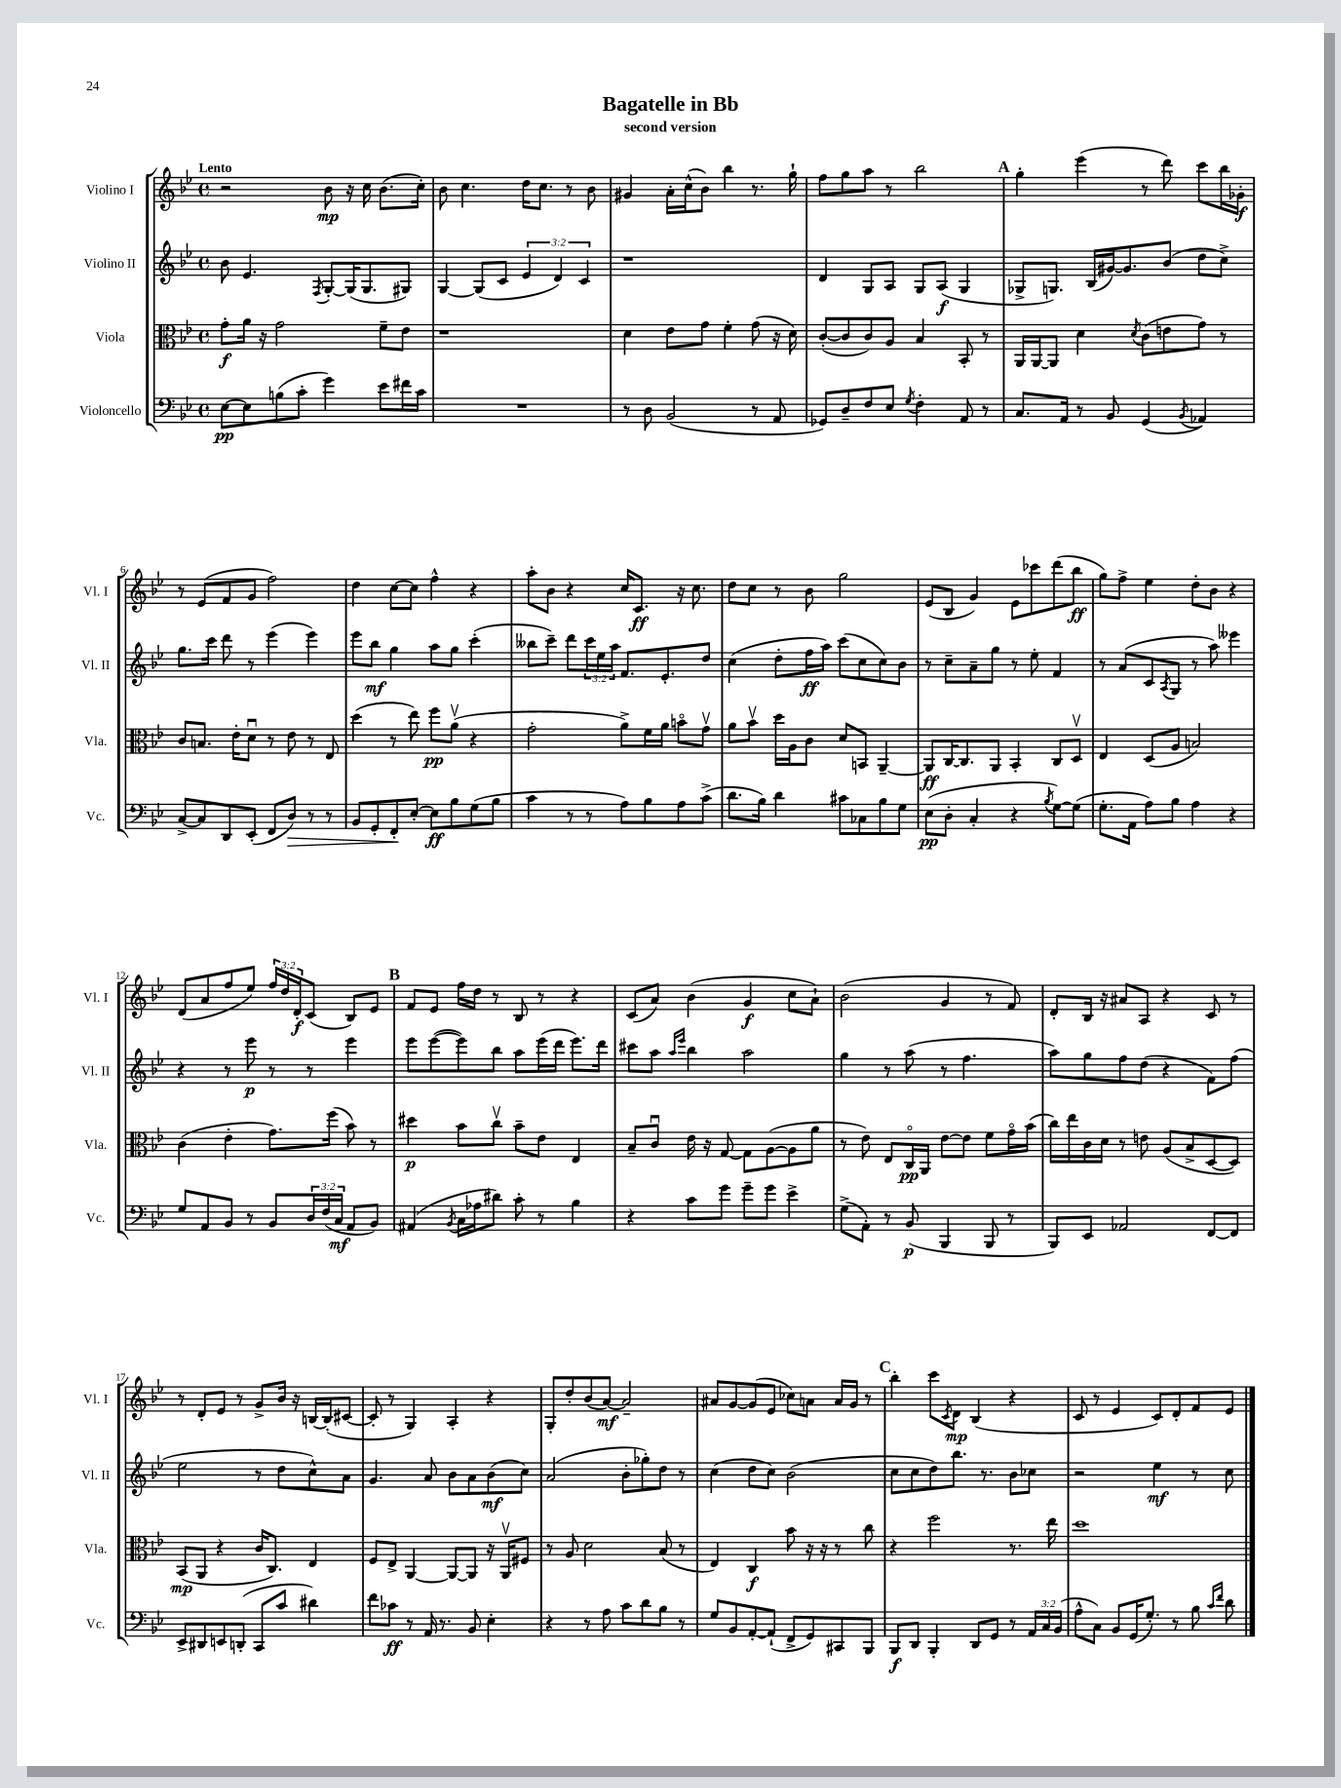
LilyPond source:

\header { title = "Bagatelle in Bb" subtitle = "second version" }
<<
\new StaffGroup <<
\new Staff = "s0" \with { instrumentName = "Violino I" shortInstrumentName = "Vl. I" } {
    \clef treble \key bes \major \defaultTimeSignature \time 4/4 \override Staff.TupletNumber.text = #tuplet-number::calc-fraction-text \tempo "Lento"
    r2 bes'8\mp r16 c''16 bes'8.( c''16-.) |
    bes'8 c''4. d''16 c''8. r8 bes'8 |
    gis'4 a'16-. c''16-^( bes'8) bes''4 r8. g''16-! |
    f''8 g''8 a''8 r8 bes''2 |
    \mark \markup { \bold "A" } g''4-. ees'''4( r8 d'''8) c'''8 bes''16 ges'16-.\f |
    r8 ees'8( f'8 g'8 f''2) |
    d''4 c''8~ c''8 f''4-^ r4 |
    a''8-. bes'8 r4 c''16 c'8.\ff r16 c''8. |
    d''8 c''8 r8 bes'8 g''2 |
    ees'8( bes8 g'4) ees'8 ces'''8 d'''8( bes''8\ff |
    g''8) f''8-> ees''4 d''8-. bes'8 r4 |
    d'8( a'8 f''8 ees''8) \tuplet 3/2 { f''16 d''16 d'16-.\f } c'8( bes8) ees'8 |
    \mark \markup { \bold "B" } f'8 ees'8 f''16 d''16 r8 bes8 r8 r4 |
    c'8( a'8) bes'4( g'4\f c''8 a'8-!) |
    bes'2( g'4 r8 f'8) |
    d'8-. bes16 r16 ais'8 a8 r4 c'8 r8 |
    r8 d'8-. ees'8 r8 g'8-> bes'16 r16 b16~ b16-.( cis'8~ |
    cis'8-. r8 g4) a4-. r4 |
    g8-. d''8-. bes'8( a'8~\mf) a'2-- |
    ais'8 g'8~ g'8( ees'8 ces''8) a'8 a'16 g'16 r8 |
    \mark \markup { \bold "C" } bes''4-. c'''8 \acciaccatura { c'8 } d'8\mp bes4( r4 |
    c'8 r8 ees'4 c'8) d'8-. f'8 ees'8 \bar "|." |
}
\new Staff = "s1" \with { instrumentName = "Violino II" shortInstrumentName = "Vl. II" } {
    \clef treble \key bes \major \defaultTimeSignature \time 4/4 \override Staff.TupletNumber.text = #tuplet-number::calc-fraction-text
    bes'8 ees'4. \acciaccatura { f8 } g8~-. g16( g8. gis8) |
    g4~ g8( c'8 \tuplet 3/2 { ees'4 d'4) c'4 } |
    r1 |
    d'4 g8 a8 g8 a8\f( g4 |
    \mark \markup { \bold "A" } ges8-> g8.) bes16( gis'16~) gis'8. bes'8( d''8 c''8->) |
    g''8. c'''16 d'''8 r8 ees'''4( ees'''4) |
    ees'''8 bes''8\mf g''4 a''8 g''8 c'''4-.( |
    beses''8 c'''8--) d'''8 \tuplet 3/2 { c'''16 ees''16 a''16 } f'8. ees'8.-. d''8 |
    c''4( d''8-. f''16\ff a''16) c'''8( c''8 c''8) bes'8 |
    r8 c''8-- a'8-- g''8 r8 ees''8-. f'4 |
    r8 a'8( c'8 \acciaccatura { a8 } g8 r8 a''8) eeses'''4 |
    r4 r8 ees'''8\p r8 r8 ees'''4 |
    \mark \markup { \bold "B" } ees'''8 ees'''8~( ees'''8) bes''8 a''8 ees'''16( d'''16 ees'''8.) d'''16 |
    cis'''8 a''8 \grace { a''16 ees'''16 } bes''4 a''2 |
    g''4 r8 a''8( r8 f''4. |
    a''8) g''8 f''8 d''8( r4 f'8) f''8( |
    ees''2 r8 d''8 c''8-^) a'8 |
    g'4. a'8 bes'8 a'8 bes'8\mf( c''8) |
    a'2( bes'8-. ges''8-.) d''8 r8 |
    c''4( d''8 c''8) bes'2( |
    \mark \markup { \bold "C" } c''8 c''8 d''8) bes''8. r8. bes'8 ces''8 |
    r2 ees''4\mf r8 c''8 \bar "|." |
}
\new Staff = "s2" \with { instrumentName = "Viola" shortInstrumentName = "Vla." } {
    \clef alto \key bes \major \defaultTimeSignature \time 4/4
    g'8-.\f a'16 r16 g'2 f'8-- ees'8 |
    r1 |
    d'4 ees'8 g'8 f'4-. g'8( r16 d'16) |
    c'8~-.( c'8 c'8) a8 bes4 bes,8-. r8 |
    \mark \markup { \bold "A" } a,16 a,16~ a,8 d'4 \acciaccatura { d'8 } c'8( e'8 g'8) r8 |
    c'8 b8. ees'16-. d'8\downbow r8 ees'8 r8 ees8 |
    d''4( r8 ees''8) f''8\pp a'8\upbow( r4 |
    g'2-. a'8->) f'16 a'16 b'8\flageolet g'8\upbow |
    a'8 bes'8\upbow d''16 a16 c'8 d'8 b,8 a,4~-- |
    a,8\ff c16~ c8. a,8 bes,4-. c8 d8\upbow |
    ees4 d8( a8 b2) |
    c'4( ees'4-. g'8.) f''16( bes'8) r8 |
    \mark \markup { \bold "B" } dis''4\p bes'8 c''8\upbow bes'8-- ees'8 ees4 |
    bes8-- c'8\downbow ees'16 r16 g8~ g8 a8~( a8 a'8 |
    r8 ees'8) ees8 c16\flageolet\pp a,16 ees'8~ ees'8 f'8 g'16\flageolet bes'16( |
    c''16) ees''16 c'16 d'16 r8 e'8 a8( bes8-> d8~ d8) |
    bes,8\mp( a,8 r4 c'16 c8.) ees4 |
    f8 ees8-> a,4~ a,8~ a,8 r16 a,16\upbow fis8 |
    r8 a8 d'2 bes8( r8 |
    ees4) c4\f bes'8 r16 r16 r8 c''8 |
    \mark \markup { \bold "C" } r4 f''2 r8. ees''16 |
    d''1 \bar "|." |
}
\new Staff = "s3" \with { instrumentName = "Violoncello" shortInstrumentName = "Vc." } {
    \clef bass \key bes \major \defaultTimeSignature \time 4/4 \override Staff.TupletNumber.text = #tuplet-number::calc-fraction-text
    ees8~\pp ees8 b8( c'8-. g'4) ees'8 fis'16 c'16 |
    R1 |
    r8 d8 bes,2( r8 a,8 |
    ges,8) d8-- f8 ees8 \acciaccatura { g8 } f4-. a,8 r8 |
    \mark \markup { \bold "A" } c8. a,16 r8 bes,8 g,4( \acciaccatura { bes,8 } aes,4) |
    c8~-> c8 d,8 ees,8-.( f,8 d8\>) r8 r8 |
    bes,8 g,8-. f,8-.\! ees8~-. ees8\ff bes8 g8( bes8 |
    c'4 r8 r8 a8) bes8 a8 c'8->( |
    d'8. bes16) d'4 cis'8 ces8 bes8 g8 |
    ees8\pp( d8-. c4-. r4 \acciaccatura { bes8 } g8~) g8( |
    g8.-. a,16 a8) bes8 a4 r4 |
    g8 a,8 bes,8 r8 bes,8 \tuplet 3/2 { d16 f16( c16\mf } a,8 bes,8) |
    \mark \markup { \bold "B" } ais,4( \acciaccatura { bes,8 } c16 aes16 dis'8) c'8-. r8 bes4 |
    r4 c'8 g'8 g'8-- g'8 ees'4-> |
    g8->( a,8-.) r8 bes,8\p( bes,,4 bes,,8 r8 |
    bes,,8) ees,8 aes,2 f,8~ f,8 |
    ees,8-> dis,8 e,8 d,8-.( c,8 c'8 dis'4) |
    f'8 ces'8\ff r8 a,16 r8. bes,8 ees4-. |
    r4 r8 a8 c'8 d'8 bes8 r8 |
    g8 bes,8 a,8~-. a,8-!( f,8-> g,8) cis,8 bes,,8 |
    \mark \markup { \bold "C" } bes,,8\f d,8 bes,,4-. d,8 g,8 r8 \tuplet 3/2 { a,16 c16 bes,16( } |
    a8-^ c8) bes,8 g,16( g8.-.) r8 bes8 \grace { c'16 f'16 } d'8 \bar "|." |
}
>>
>>
